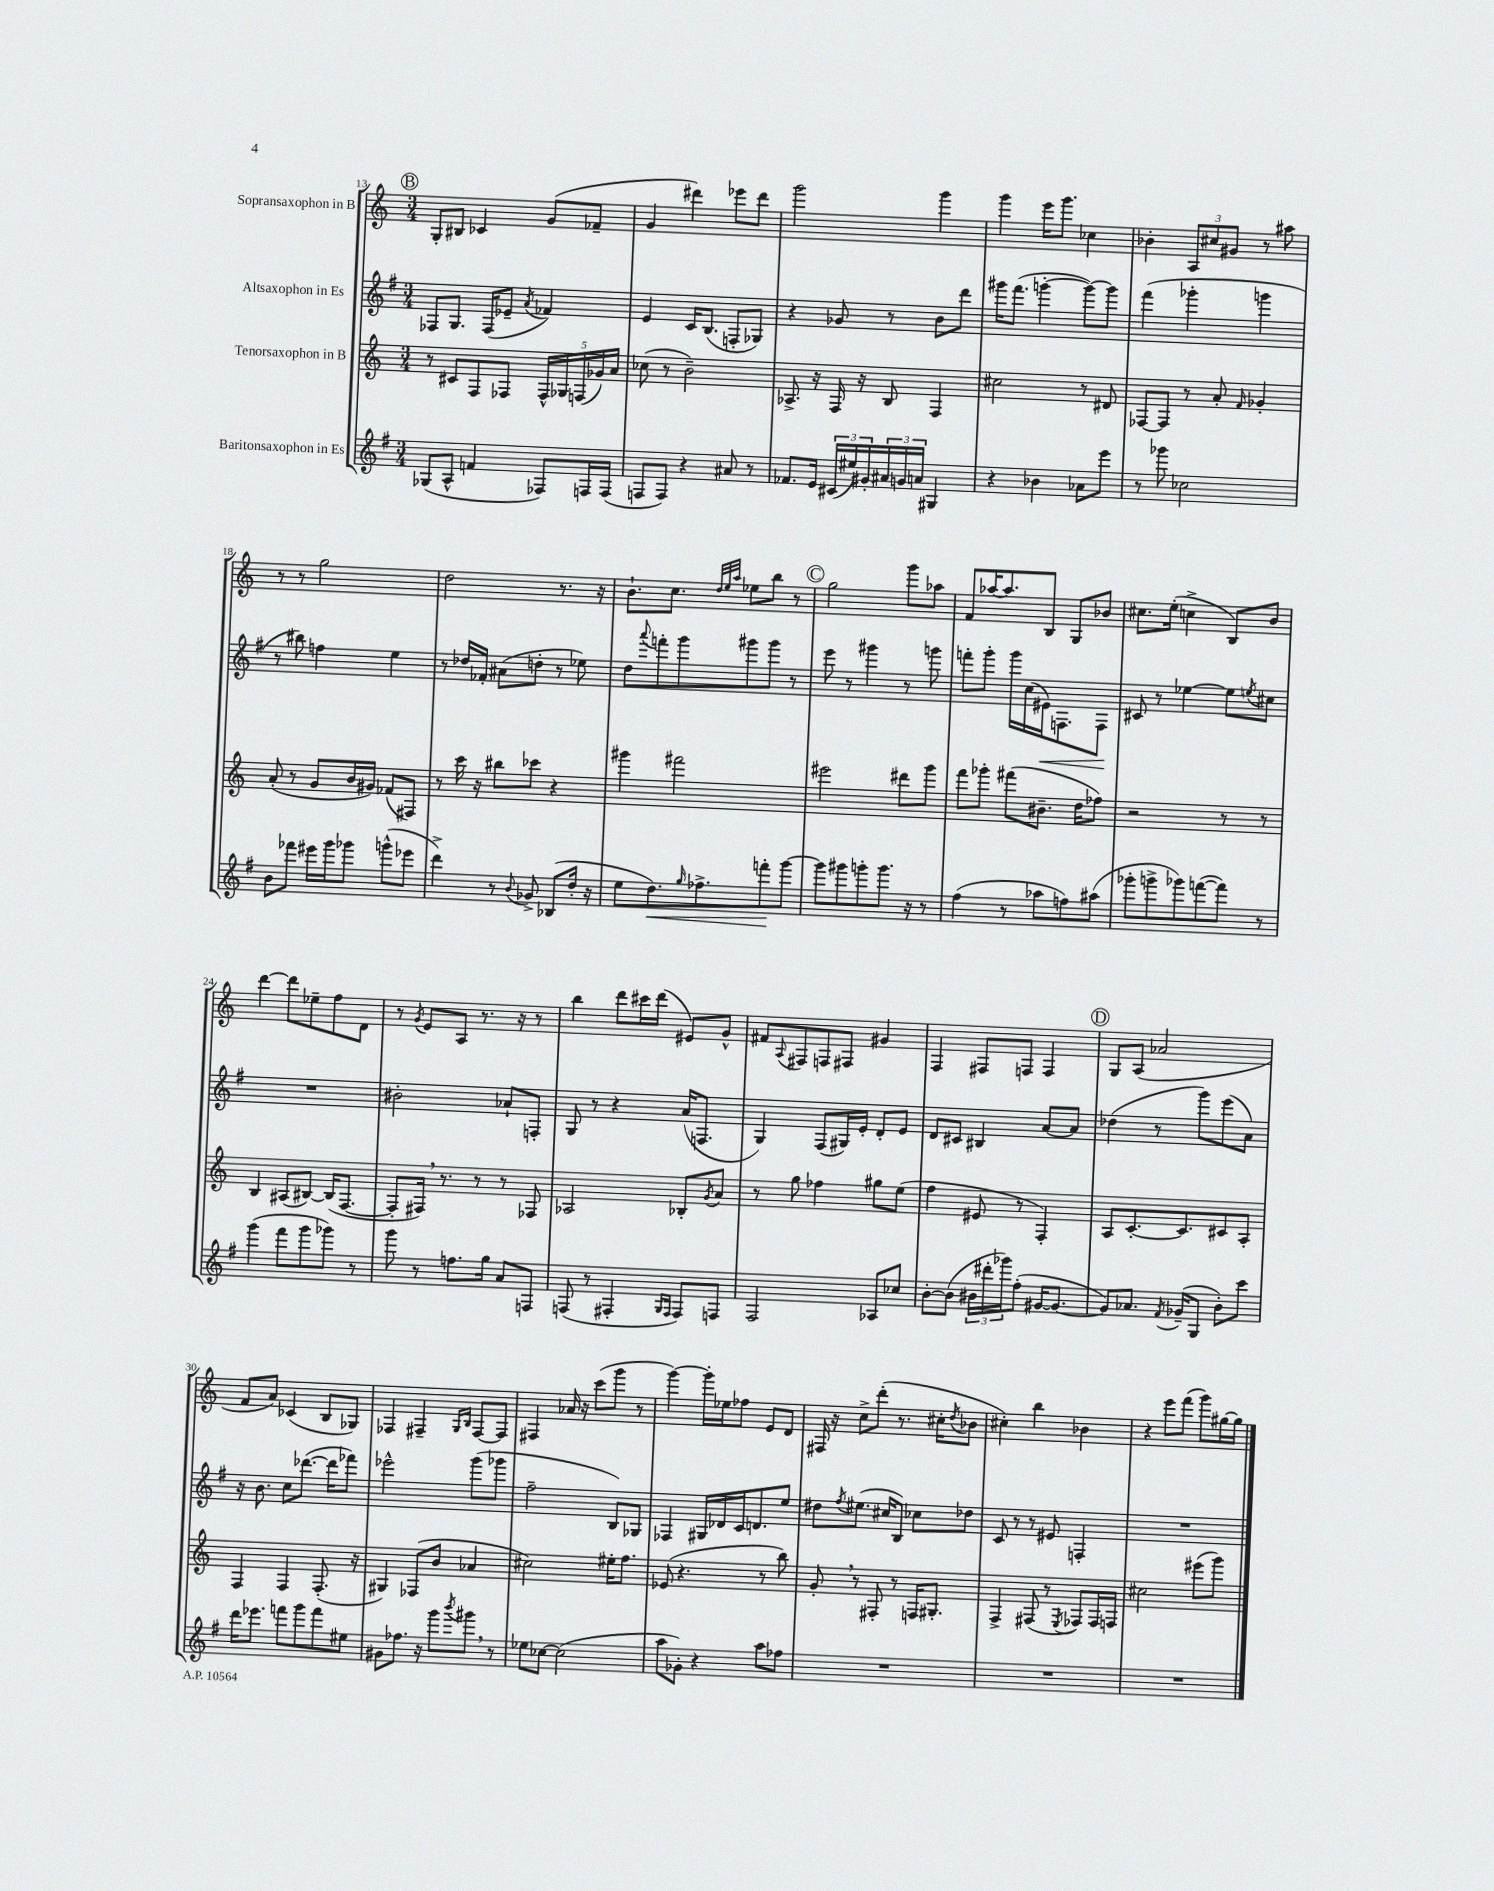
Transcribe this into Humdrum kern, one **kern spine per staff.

**kern	**kern	**kern	**kern
*staff4	*staff3	*staff2	*staff1
*clefG2	*clefG2	*clefG2	*clefG2
*k[f#]	*k[]	*k[f#]	*k[]
*M3/4	*M3/4	*M3/4	*M3/4
(8G-	8r	8F-	8G'
8A^^	8c#	8.G	8B#
4f	8F	.	4c-
.	.	(16F-	.
.	8F-	8e-~	.
.	.	8qa	.
8F-)	20F-^^	4f-)	(8g
.	20G-	.	.
.	(20F	.	.
16F	.	.	8f-~
.	20g-)	.	.
(16F	.	.	.
.	20a	.	.
=	=	=	=
8F	(8cc-	4e	4g
8F)	8r	.	.
4r	2b~)	16c	4ddd#)
.	.	(8.B	.
8a#	.	8F'	8eee-
8r	.	8G-)	8ddd#
=	=	=	=
8.f-	8.A-^	4r	2ggg
16e	16r	.	.
(24c#	16F	8g-	.
24ee#)	.	.	.
.	16r	.	.
24g#'	.	.	.
24a#	8B	8r	.
24g	.	.	.
24a	.	.	.
4G#	4F	8b	4ggg
.	.	8ddd	.
=	=	=	=
4r	2cc#	16ggg#	4ggg
.	.	(8.fff#	.
4b-	.	[4ggg'	16eee
.	.	.	8.ggg
8a-	8r	8ggg_)	4cc-
8eee	8d#	8ggg]	.
=	=	=	=
8r	[8F-	(4fff#	4b-'
8ggg-	8F-]	.	.
2cc-	8r	4ggg-'	12A
.	.	.	12cc#
.	8a'	.	.
.	.	.	12g#
.	16qqf	.	.
.	4g-'	4ggg	8r
.	.	.	8aa#
=	=	=	=
8b	(8a'	8r	8r
8fff-	8r	8bb#)	8r
16eee#	8g	4ff	2gg
16ggg	.	.	.
8ggg-	16b	.	.
.	16g#)	.	.
(8ggg^^	(8f-	4ee	.
8eee-	8F#)	.	.
=	=	=	=
4ddd^)	8r	8r	2dd
.	16ccc	16dd-	.
.	16r	16f-'	.
8r	8bb#	(8a#	.
8qqb	.	.	.
8g-^	8ccc-	8dd'	.
(8B-	4r	8r	8.r
16dd'	.	8ee-)	.
16r	.	.	16r
=	=	=	=
8ee	4ggg#	8dd	8.b`
.	.	8qqaaa	.
8.dd)	.	8fff'	.
.	.	.	8.cc
.	2fff#	8ggg	.
16qqgg	.	.	.
8.ff-^	.	.	.
.	.	.	32qqdd
.	.	.	32qqee
.	.	.	32qqaa
.	.	8ggg#	8ee-
8fff'	.	8ggg#	8bb
[8ggg	.	8r	8r
=	=	=	=
8ggg]	2eee#	8eee	2gg
8ggg#	.	8r	.
8ggg'	.	4ggg#	.
8.ggg	.	.	.
.	8ddd#	8r	8ggg
16r	.	.	.
8r	8ggg	8ggg	8aa-
=	=	=	=
(4ff#	8fff	8fff'	8f
.	8ggg-'	8ggg'	[16aa-
.	.	.	8.aa-]
8r	(8fff#	16ggg	.
.	.	(16cc	.
8aa-	8.b#~	16e#)	8B
.	.	8.F	.
8ff)	.	.	8G
.	16dd	.	.
(8aa#	8ff-)	8F	8b-
=	=	=	=
8ggg-'	2r	8c#	8.cc#
8ggg^	.	8r	.
.	.	.	(16ee'
8ggg-)	.	[4ee-	4cc^
([8fff	.	.	.
8fff])	8r	8ee-]	8B)
.	.	8qee	.
8r	8r	8cc#	8b
=	=	=	=
(4ggg	4B	2.r	[4ddd
8fff#	(8A#	.	8ddd]
8ggg	[8B#)	.	8ee-~
8ggg-)	(16B#]	.	8ff
.	[8.F	.	.
8r	.	.	8d
=	=	=	=
8ggg	8F']	2b#'	8r
.	.	.	8qg
8r	16F#)	.	8e
.	8.r	.	.
8.ff	.	.	8A
.	8r	.	8.r
16gg	.	.	.
8a	8r	8a-`	.
.	.	.	16r
8F	8F-	8F'	8r
=	=	=	=
(8F	2A-	8G	4bb
8r	.	8r	.
4F#'	.	4r	8ddd
.	.	.	16ccc#
.	.	.	(16ddd
16qqG	.	.	.
16qqF#	.	.	.
8F#)	8B-'	(16a	8e#)
.	.	8.F	.
.	8qg	.	.
8F	8a	.	8g^^
=	=	=	=
2F#	8r	4G)	8f#
.	.	.	8qqA
.	8gg	.	8F#
.	4ff-	(8F#	8F
.	.	16G#)	8F#
.	.	16e'	.
8A-	8gg#	8d'	4g#
8cc-	(8ee	8e	.
=	=	=	=
[8b'	4ff	8d	4F
(8b]	.	8c#	.
24b#	8e#	4B#	8F#
24ddd#'	.	.	.
24ggg-)	.	.	.
(8ff#'	8r	.	8F
[16g#	4F')	[8a	4F
8.g#_	.	.	.
.	.	8a]	.
=	=	=	=
8g#])	8A	(4dd-	8G
8.a-	[8.c'	.	(8A
.	.	8r	2a-
8qf#	.	.	.
(16g-~	8.c]	.	.
8G	.	8ggg)	.
8b')	8c#	(8eee	.
8ccc	8A'	8a)	.
=	=	=	=
16ddd	4F	16r	8f
8.eee-	.	8.b	.
.	.	.	8a)
8fff	4F	8cc	(4c-
8ggg	.	([8.ddd-	.
8fff	(8.F'	.	8B
.	.	16ddd-]	.
8ee#	.	8fff-)	8G-)
.	16r	.	.
=	=	=	=
8g#	4G#)	2eee-^^	4F-
8.ff-	.	.	.
.	(8F-	.	4F#~
16r	.	.	.
8ggg	8b	.	.
.	.	.	16qqG
8qbbb	.	.	16qqB
8ggg#	4a-	(8ggg	[8F#
8r	.	8ggg-	8F#]
=	=	=	=
8ee-	2cc#)	2ff#~	4F#
[8cc-	.	.	.
(2cc-]	.	.	16a-
.	.	.	16r
.	.	.	(8ccc
.	16ee#'	8B)	8ggg
.	8.ff	.	.
.	.	8G-	8r
=	=	=	=
8aa	(8e-	4F-	[4ggg)
8g-')	4.r	.	.
4r	.	16G#	16ggg']
.	.	16d-	16ee-
.	.	16c	8ff-
.	.	8.d	.
8aa	8r	.	8e
8ff-	8bb)	8ee	8d
=	=	=	=
2.r	8g'	8dd#	16F#
.	.	.	16r
.	.	8qff#	.
.	8r	(8.ee#	8cc^
.	8F#'	.	(8ddd'
.	.	16cc#	.
.	8r	8B)	8.r
.	16F	8cc-	.
.	8.G#'	.	16cc#'
.	.	.	8qdd
.	.	8dd-	8b-
=	=	=	=
2.r	4F^	8c	4cc#')
.	.	8r	.
.	(8F#	8r	4bb
.	8r	8e#	.
.	8qE	.	.
.	8F-)	4F'	4b-
.	16F-	.	.
.	16F	.	.
=	=	=	=
2.r	2cc#	2.r	4r
.	.	.	8eee
.	.	.	(8fff
.	(8eee#	.	8ggg)
.	8ggg)	.	[16gg#
.	.	.	16gg#]
==	==	==	==
*-	*-	*-	*-
